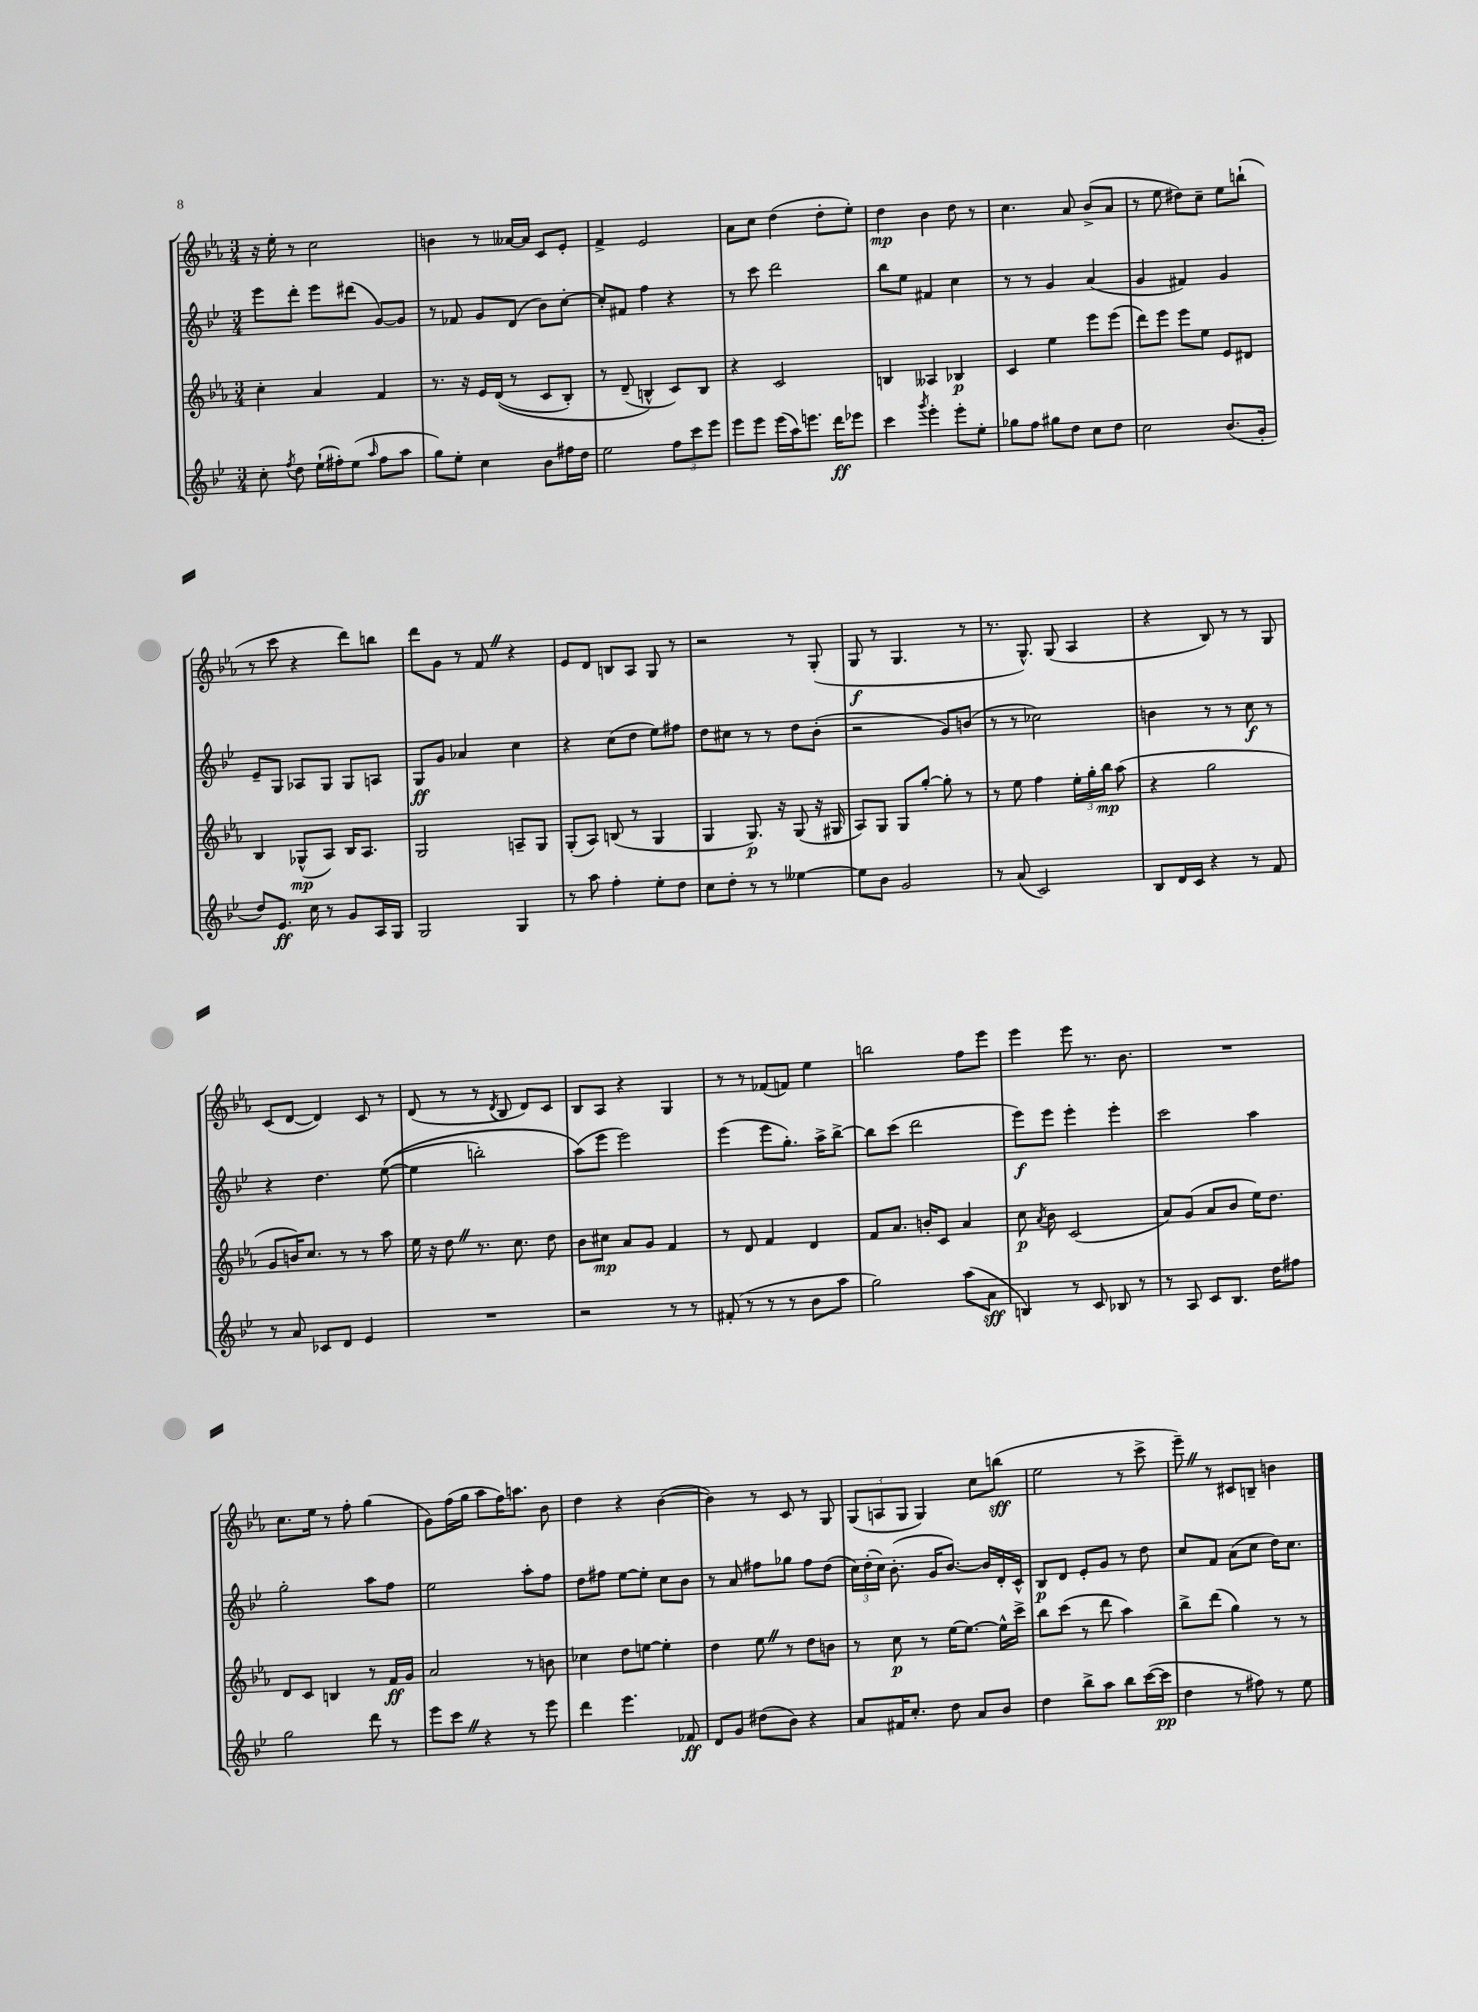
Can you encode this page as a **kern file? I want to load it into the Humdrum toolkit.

**kern	**kern	**kern	**kern
*staff4	*staff3	*staff2	*staff1
*clefG2	*clefG2	*clefG2	*clefG2
*k[b-e-]	*k[b-e-a-]	*k[b-e-]	*k[b-e-a-]
*M3/4	*M3/4	*M3/4	*M3/4
8cc'	4cc'	8eee-	16r
.	.	.	16ee-'
8qff	.	.	.
8dd	.	8ddd'	8r
(16ee-`	4a-	8eee-	2cc
16ff#')	.	.	.
(8ee-	.	(8ddd#	.
16qqaa	.	.	.
8ff#	4f	[8g)	.
8aa	.	8g]	.
=	=	=	=
8gg)	8.r	8r	4b
8ee-'	.	8f-	.
.	16r	.	.
4cc	16e-	8g	8r
.	&((16d	.	.
.	8r	(8d	[16a--
.	.	.	16a--]
8b-	8c	8b-)	8c
16ff#	8B-')	[8cc'	8e-'
16dd	.	.	.
=	=	=	=
2ee-	8r	8cc']	4f^
.	(8d~	8f#	.
.	4B^^&)	4ff	2e-
12ff	8c)	4r	.
12ccc	.	.	.
.	8B	.	.
12eee-	.	.	.
=	=	=	=
8eee-	4r	8r	8a-
8eee-	.	8ccc	8cc
(16eee-	2c	2ddd	(4dd
16aa)	.	.	.
8.eee	.	.	.
.	.	.	8dd'
16ddd	.	.	.
8eee-	.	.	8ee-')
=	=	=	=
4ccc	4B	8bb-	4dd
.	.	8ee-	.
8qggg	.	.	.
4eee-'	4A--	4f#	4b-
8eee-'	4B-	4cc	8dd
8ee-'	.	.	8r
=	=	=	=
8gg-	4c	8r	4.cc
8ff	.	8r	.
8gg#	4ee-	4g	.
8dd	.	.	8a-
8cc	8eee-	(4a	(8b-^
8dd	(8eee-	.	8a-
=	=	=	=
2cc	8ddd)	4g	8r
.	8eee-	.	8ee-
.	8eee-	4f#)	8dd#)
.	8ee-	.	8cc~
(8.b-	8e-	4g	8ee-
.	8d#	.	(8bb`
16g'	.	.	.
=	=	=	=
8dd)	4B-	8e-~	8r
8.e-	.	8G	8ccc
.	(8G-^^	8A-	4r
16cc	.	.	.
8r	8A-)	8G	.
8g	16B-	8G	8ddd)
.	8.A-	.	.
16A	.	8A	8bb
16G	.	.	.
=	=	=	=
2G	2G	8G	8ddd
.	.	8g	8g
.	.	4a-	8r
.	.	.	8f
4G	8A~	4cc	4r
.	8G	.	.
=	=	=	=
8r	(8G'	4r	8e-
8aa	8A-)	.	8d
4ff'	(8B	(8cc	8B
.	8r	8dd	8A-
8ee-'	4G	8ee-)	8G
8dd	.	8ff#	8r
=	=	=	=
8cc	4G	8dd	2r
8dd'	.	8cc#	.
8r	8.G)	8r	.
8r	.	8r	.
.	16r	.	.
[4ee--	(8G	8dd	8r
.	16r	(8b-'	(8G'
.	16G#	.	.
=	=	=	=
8ee--]	8A-)	2r	8G
8b-	8G	.	8r
2g	8G	.	4.G
.	[8gg'	.	.
.	8gg']	8g)	.
.	8r	(8b	8r
=	=	=	=
8r	8r	8r	8.r
(8a	8ee-	8r	.
.	.	.	8.G^^)
2c)	4ff	2cc-)	.
.	.	.	(8G
.	24ee-'	.	4A-
.	24gg'	.	.
.	24bb-	.	.
.	(8aa-	.	.
=	=	=	=
8B-	4r	4b	4r
16d	.	.	.
16c	.	.	.
4r	2gg	8r	8B-)
.	.	8r	8r
8r	.	8cc	8r
8f	.	8r	8G
=	=	=	=
8r	8g	4r	(8c
8a	16b)	.	[8d
.	8.cc	.	.
8c-	.	4.dd	4d])
8d	8r	.	.
4e-	8r	.	8c
.	8aa-	&(([8ee-	8r
=	=	=	=
2.r	16ee-	4ee-]	(8d
.	16r	.	.
.	8dd	.	8r
.	8.r	2bb')	8r
.	.	.	8qd
.	.	.	8B-
.	8.cc	.	.
.	.	.	8d)
.	8dd	.	8c
=	=	=	=
2r	8b-	(8aa&)	8B-
.	8cc#	8eee-	8A-
.	8a-	2eee-)	4r
.	8g	.	.
8r	4f	.	4G
8r	.	.	.
=	=	=	=
(8f#'	8r	(4eee-	8r
8r	8d	.	8r
8r	4f	8eee-	(8f-
8r	.	8.gg')	8f)
8b-	4d	.	4ee-
.	.	16aa^	.
8aa	.	[8bb-^	.
=	=	=	=
2gg)	8f	8bb-]	2bb
.	8.a-	(8ccc	.
.	.	2ddd	.
.	16b'	.	.
.	8c	.	.
(8aa	4a-	.	8ff
8a	.	.	8eee-
=	=	=	=
4B)	8cc	8eee-)	4eee-
.	8qa-	.	.
.	8b-	8eee-	.
8r	(2c	4eee-'	8eee-
8c	.	.	8.r
8B-	.	4eee-'	.
.	.	.	8.b-
8r	.	.	.
=	=	=	=
8r	8a-)	2ccc	2.r
8A	(8g	.	.
8c	8a-	.	.
8.B-	8b-	.	.
.	16ee-)	4aa	.
16dd	8.dd	.	.
8ff#	.	.	.
=	=	=	=
2gg	8d	2gg'	8.cc
.	8c	.	.
.	.	.	16ee-
.	4B	.	8r
.	.	.	8ff'
8ddd	8r	8aa	(4gg
8r	16f	8ff	.
.	16g	.	.
=	=	=	=
8eee-	2a-	2ee-	8g)
8ccc	.	.	(16ff
.	.	.	16gg
4r	.	.	8aa-
.	.	.	16ff)
.	.	.	8.aa
8r	8r	8aa'	.
8eee-	8b	8ff	8b-
=	=	=	=
4ddd	4cc-	8dd	4dd
.	.	8ff#	.
4.eee-	8dd	[8ee-	4r
.	[8ee	8ee-']	.
.	4ee']	8cc	([4b-
8f-	.	8b-	.
=	=	=	=
8d	4dd	8r	4b-])
8g	.	8a	.
(8dd#	8ee-	8ff#	8r
8b-)	8r	8gg-	8c
4r	8dd	8ff#	8r
.	8b	(8dd	8G
=	=	=	=
8a	8r	24cc)	(12G
.	.	(24dd'	.
.	.	24cc)	12A
16f#	8cc	(8.b-'	.
.	.	.	12G
8.cc'	.	.	.
.	8r	.	4G)
.	.	16g	.
8dd	[16ee-	[8.b-)	.
.	8.ee-_	.	.
8a	.	.	8cc
.	.	16b-]	.
8b-	16ee-^^]	16d'	(8bb
.	16ccc^	16c^^	.
=	=	=	=
4dd	8bb-	8B-	2ee-
.	(8ccc	8d	.
8bb-^	8r	8e-'	.
8aa	8ddd	8g	.
8bb-	4aa-)	8r	8r
([16ccc	.	8dd	8ccc^
16ccc]	.	.	.
=	=	=	=
4dd	8bb-^	8cc	8eee-~)
.	(8ddd	8f	8r
8r	4gg)	(8a	8c#
8ff#)	.	8cc	8B~
8r	8r	16dd)	4b
.	.	8.cc	.
8ee-	8r	.	.
==	==	==	==
*-	*-	*-	*-
